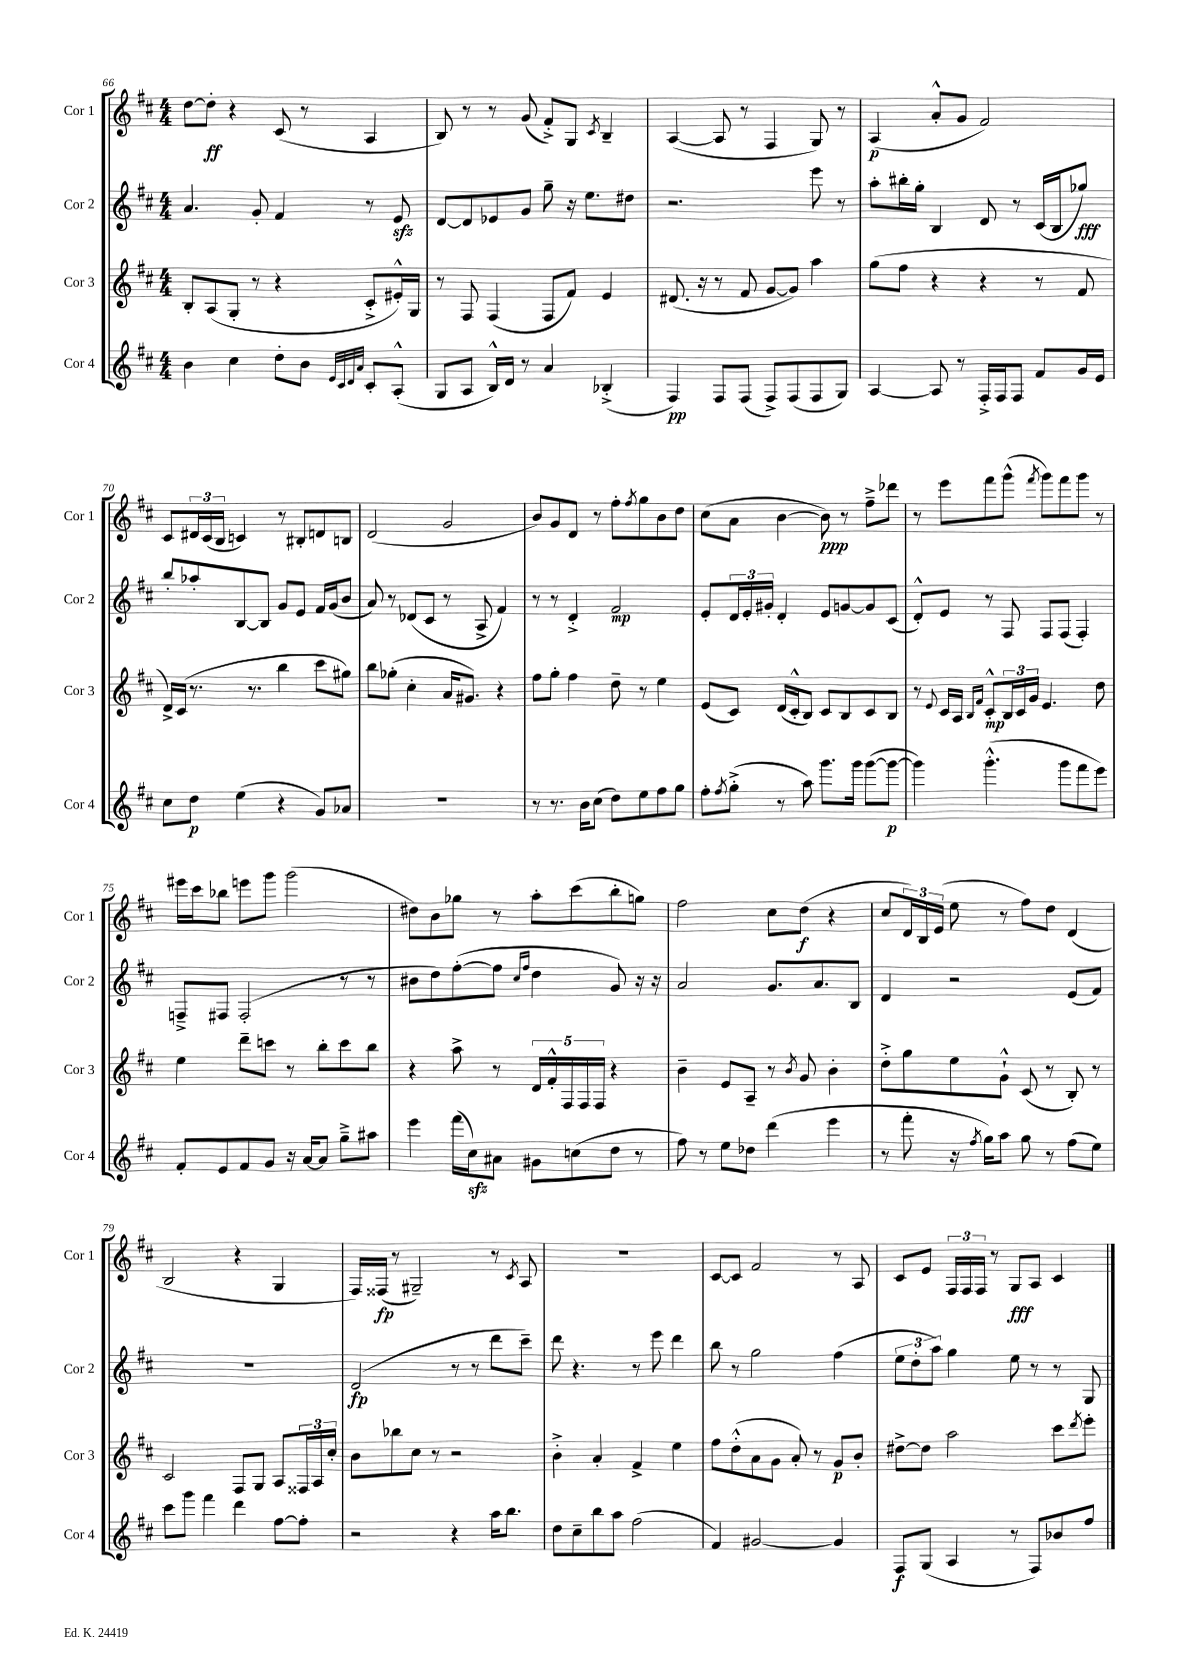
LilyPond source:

<<
\new StaffGroup <<
\new Staff = "s0" \with { instrumentName = "Cor 1" shortInstrumentName = "Cor 1" } {
    \clef treble \key d \major \numericTimeSignature \time 4/4
    d''8~ d''8-.\ff r4 cis'8( r8 a4 |
    b8) r8 r8 g'8( fis'8-.->) g8 \acciaccatura { cis'8 } b4-- |
    a4~( a8 r8 fis4 g8) r8 |
    a4\p( a'8-.-^ g'8 fis'2) |
    cis'8 \tuplet 3/2 { dis'16 cis'16( b16 } c'4) r8 bis8-. d'8 b8 |
    d'2( g'2 |
    b'8) g'8 d'8 r8 fis''8-. \acciaccatura { fis''8 } g''8 b'8 d''8 |
    cis''8( a'8 b'4~ b'8\ppp) r8 fis''8---> des'''8 |
    r8 e'''8 fis'''8 g'''8-^( \acciaccatura { fis'''8 } g'''8) fis'''8 g'''8 r8 |
    eis'''16 cis'''16 bes''8 e'''8 g'''8 g'''2( |
    dis''8) b'8 ges''8 r8 a''8-. cis'''8( b''8-. g''8) |
    fis''2 cis''8 d''8\f( r4 |
    cis''8 \tuplet 3/2 { d'16) b16 e'16( } e''8 r8 fis''8) d''8 d'4( |
    b2 r4 g4 |
    fis16) fisis16\fp( r8 gis2--) r8 \acciaccatura { cis'8 } a8 |
    R1 |
    cis'8~ cis'8 fis'2 r8 a8 |
    cis'8 e'8 \tuplet 3/2 { fis16 fis16 fis16 } r8 g8\fff a8 cis'4 \bar "|." |
}
\new Staff = "s1" \with { instrumentName = "Cor 2" shortInstrumentName = "Cor 2" } {
    \clef treble \key d \major \numericTimeSignature \time 4/4
    a'4. g'8-. fis'4 r8 e'8\sfz |
    d'8~ d'8 ees'8 g'8 g''8-- r16 e''8. dis''8 |
    r2. e'''8 r8 |
    a''8-. bis''16-. g''16-. b4 d'8 r8 cis'16( b16 ges''8\fff) |
    b''8-. aes''8-. b8~ b8 g'8 e'8 fis'16 g'16( b'8 |
    a'8) r8 des'8( cis'8 r8 a8-> fis'4) |
    r8 r8 d'4-.-> fis'2\mp |
    e'8-. \tuplet 3/2 { d'16 e'16-. gis'16-. } d'4-. e'8 g'8~ g'8 cis'8( |
    d'8-.-^) e'8 r8 fis8 fis8 fis8( fis4-.) |
    f8---> fis8 fis2-.( r8 r8 |
    bis'8 d''8) fis''8~-.( fis''8 \grace { cis''16 fis''16 } d''4 g'8) r16 r16 |
    a'2 g'8. a'8. b8 |
    d'4 r2 e'8( fis'8) |
    R1 |
    d'2\fp( r8 r8 d'''8 cis'''8--) |
    d'''8 r4. r8 e'''8 d'''4 |
    b''8 r8 g''2 fis''4( |
    \tuplet 3/2 { e''8 d''8-. a''8) } g''4 e''8 r8 r8 g8 \bar "|." |
}
\new Staff = "s2" \with { instrumentName = "Cor 3" shortInstrumentName = "Cor 3" } {
    \clef treble \key d \major \numericTimeSignature \time 4/4
    b8-. a8( g8-. r8 r4 cis'8-.-> eis'16-.-^) g16 |
    r8 fis8 fis4( fis8 fis'8) e'4 |
    dis'8.( r16 r8 fis'8 g'8~ g'8) a''4 |
    g''8( fis''8 r4 r4 r8 fis'8 |
    d'16->) cis'16( r8. r8. b''4 cis'''8 gis''8) |
    b''8 ges''8-.( cis''4-. a'16 gis'8.) r4 |
    fis''8 g''8-. fis''4 d''8-- r8 e''4 |
    e'8( cis'8) d'16( cis'16-.-^ b8) cis'8 b8 cis'8 b8 |
    r8 \appoggiatura { e'8 } cis'16 a16 \grace { b16 fis'16 } cis'8-.-^\mp \tuplet 3/2 { b16 cis'16 g'16 } e'4. d''8 |
    e''4 d'''8-- c'''8 r8 b''8-. c'''8 b''8 |
    r4 a''8-> r8 \tuplet 5/4 { d'16 fis'16-.-^ fis16 fis16 fis16 } r4 |
    b'4-- e'8 a8-- r8 \acciaccatura { b'8 } g'8 b'4-. |
    d''8-.-> g''8 e''8 g'8-!-^ cis'8( r8 b8-.) r8 |
    cis'2 fis8 g8 a8 \tuplet 3/2 { fisis16 a16 cis''16-. } |
    b'8 bes''8 cis''8 r8 r2 |
    b'4-.-> a'4-. fis'4-> e''4 |
    fis''8 d''8-.-^( a'8 g'8 a'8-.) r8 g'8\p b'8-. |
    dis''8~-> dis''8 a''2 cis'''8 \acciaccatura { d'''8 } e'''8-. \bar "|." |
}
\new Staff = "s3" \with { instrumentName = "Cor 4" shortInstrumentName = "Cor 4" } {
    \clef treble \key d \major \numericTimeSignature \time 4/4
    b'4 cis''4 d''8-. b'8 \grace { e'32 cis'32 d'32 a'32 } cis'8-. a8-.-^( |
    g8 a8 b16-^) d'16 r8 a'4 bes4-.->( |
    fis4\pp) fis8 fis8( fis8->) fis8( fis8 g8) |
    a4~ a8 r8 fis16-.-> fis16 fis8 fis'8 g'16 e'16 |
    cis''8 d''8\p e''4( r4 g'8) aes'8 |
    R1 |
    r8 r8. b'16 cis''8( d''8) e''8 fis''8 g''8 |
    fis''8-. \acciaccatura { fis''8 } g''8-.->( r8 a''8) g'''8. g'''16 g'''8~( g'''8~\p |
    g'''4) g'''4.-.-^( g'''8 fis'''8 e'''8) |
    fis'8-. e'8 fis'8 g'8 r16 a'16~ a'8 g''8---> ais''8 |
    e'''4 fis'''16( cis''16\sfz) ais'8 gis'8 c''8( d''8 r8 |
    fis''8) r8 e''8 des''8 d'''4( e'''4 |
    r8 fis'''8-. r16 \acciaccatura { fis''8 } g''16) a''8 g''8 r8 fis''8( e''8) |
    cis'''8 g'''8 fis'''4 d'''4 fis''8~ fis''8-. |
    r2 r4 a''16 b''8. |
    d''8 cis''8-- b''8 a''8 fis''2( |
    fis'4) gis'2~ gis'4 |
    fis8\f g8( a4 r8 fis8) bes'8 fis''8 \bar "|." |
}
>>
>>
\layout { \context { \Score currentBarNumber = #66 } }
